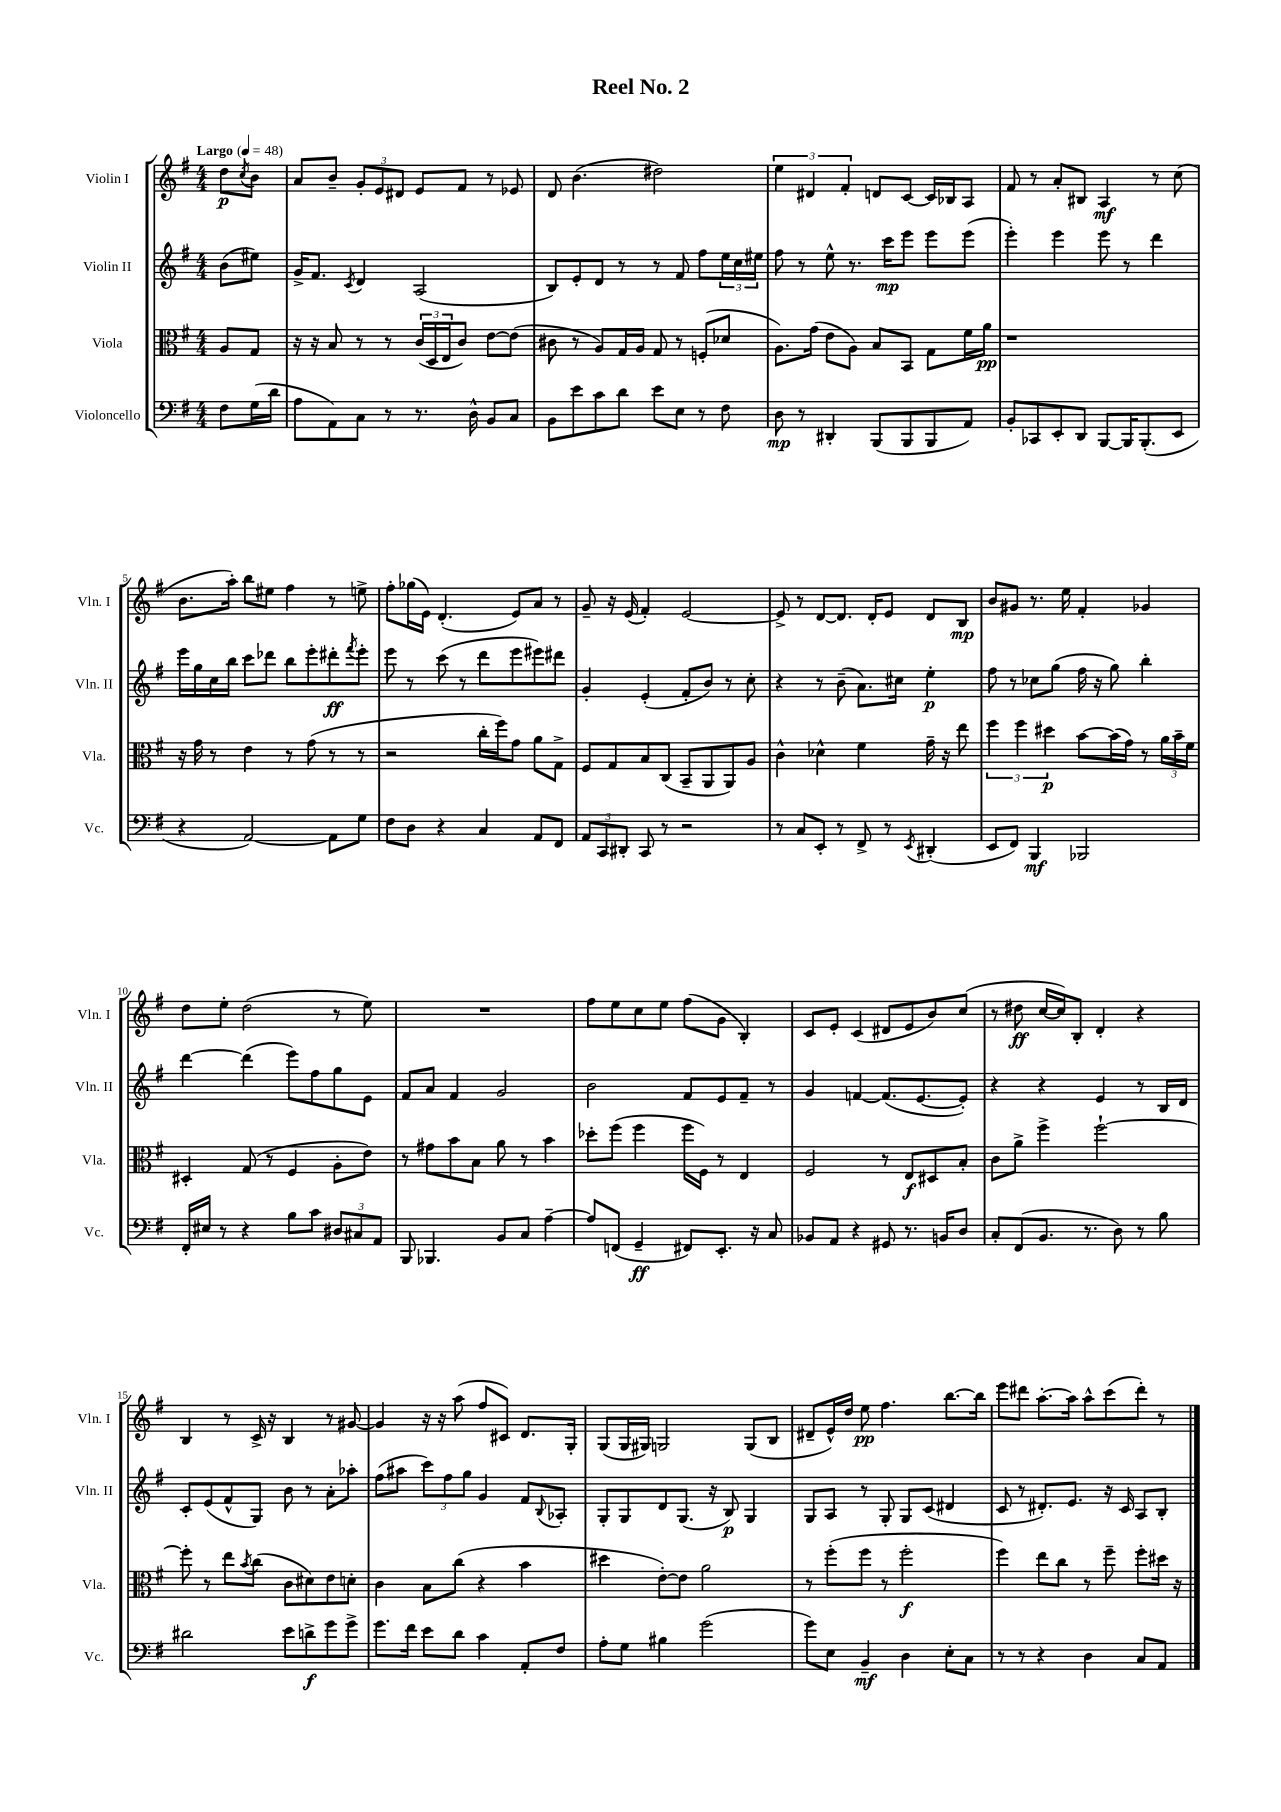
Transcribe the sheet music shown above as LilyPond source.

\header { title = "Reel No. 2" }
<<
\new StaffGroup <<
\new Staff = "s0" \with { instrumentName = "Violin I" shortInstrumentName = "Vln. I" } {
    \clef treble \key g \major \numericTimeSignature \time 4/4 \partial 4 \tempo "Largo" 4 = 48
    d''8\p \acciaccatura { c''8 } b'8 |
    a'8 b'8-- \tuplet 3/2 { g'8-. e'8 dis'8 } e'8 fis'8 r8 ees'8 |
    d'8 b'4.( dis''2) |
    \tuplet 3/2 { e''4 dis'4 fis'4-. } d'8 c'8~ c'16 bes16 a8 |
    fis'8 r8 a'8-. bis8 a4\mf r8 c''8( |
    b'8. a''16-.) b''8 eis''8 fis''4 r8 e''8-> |
    fis''8-. ges''16( e'16) d'4.-.( e'8) a'8 r8 |
    g'8-- r16 e'16( fis'4-.) e'2~ |
    e'8-> r8 d'8~ d'8. d'16-. e'8 d'8 b8\mp |
    b'8 gis'8 r8. e''16 fis'4-. ges'4 |
    d''8 e''8-. d''2( r8 e''8) |
    R1 |
    fis''8 e''8 c''8 e''8 fis''8( g'8 b4-.) |
    c'8 e'8-. c'4( dis'8 e'8 b'8) c''8( |
    r8 dis''8\ff c''16~ c''16) b8-. d'4-. r4 |
    b4 r8 c'16-> r16 b4 r8 gis'8~ |
    gis'4 r16 r16 a''8( fis''8 cis'8) d'8. g16-. |
    g8( g16 gis16) g2 g8( b8 |
    dis'8-- e'16-^) d''16 e''8\pp fis''4. b''8.~ b''16 |
    e'''8 dis'''8 a''8.~-. a''16 a''8-^ c'''8( dis'''8-.) r8 \bar "|." |
}
\new Staff = "s1" \with { instrumentName = "Violin II" shortInstrumentName = "Vln. II" } {
    \clef treble \key g \major \numericTimeSignature \time 4/4 \partial 4
    b'8( eis''8) |
    g'16-> fis'8. \acciaccatura { c'8 } d'4 a2( |
    b8) e'8-. d'8 r8 r8 fis'8 fis''8 \tuplet 3/2 { e''16 c''16 eis''16 } |
    fis''8 r8 e''8-^ r8. c'''16\mp e'''8 e'''8 e'''8( |
    e'''4-.) e'''4 e'''8 r8 d'''4 |
    e'''16 g''16 c''16 b''16 c'''8 des'''8 b''8 e'''8-. dis'''8-.\ff \acciaccatura { fis'''8 } e'''8-. |
    e'''8 r8 c'''8( r8 d'''8 e'''8 eis'''8) dis'''8 |
    g'4-. e'4-.( fis'8-. b'8) r8 c''8-. |
    r4 r8 b'8--( a'8.) cis''16 e''4-.\p |
    fis''8 r8 ces''8 g''8( fis''16 r16 g''8) b''4-. |
    d'''4~ d'''4( e'''8) fis''8 g''8 e'8 |
    fis'8 a'8 fis'4 g'2 |
    b'2 fis'8 e'8 fis'8-- r8 |
    g'4 f'4~ f'8.( e'8.~ e'8-.) |
    r4 r4 e'4 r8 b16 d'16 |
    c'8-. e'8( fis'8-^ g8) b'8 r8 a'8-. aes''8-. |
    fis''8( ais''8 \tuplet 3/2 { c'''8) fis''8 g''8 } g'4 fis'8 \appoggiatura { b8 } aes8-. |
    g8-. g8 d'8 g8.( r16 b8\p) g4 |
    g8 a8 r8 g8-. g8 c'8( dis'4 |
    c'8 r8 dis'8.-.) e'8. r16 c'16 a8 b8-. \bar "|." |
}
\new Staff = "s2" \with { instrumentName = "Viola" shortInstrumentName = "Vla." } {
    \clef alto \key g \major \numericTimeSignature \time 4/4 \partial 4
    a8 g8 |
    r16 r16 b8 r8 r8 \tuplet 3/2 { c'16( d16 e16 } c'8) e'8~ e'8( |
    cis'8 r8 a8) g16 a16 g8 r8 f8-.( des'8 |
    a8.) g'16( e'8 a8) b8 b,8 g8 fis'16 a'16\pp |
    r1 |
    r16 g'16 r8 e'4 r8 g'8( r8 r8 |
    r2 c''16-. fis''16) g'8 a'8 g8-> |
    fis8 g8 b8 c8( b,8-- a,8 a,8) a8 |
    c'4-^ des'4-^ fis'4 g'16-- r16 e''8 |
    \tuplet 3/2 { fis''4 fis''4 dis''4\p } b'8~ b'16( g'16) r8 \tuplet 3/2 { a'16 b'16-- fis'16 } |
    dis4-. g8( r8 fis4 a8-. e'8) |
    r8 gis'8 b'8 b8 a'8 r8 b'4 |
    des''8-. fis''8( fis''4 fis''16 fis16) r8 e4 |
    fis2 r8 e8\f dis8 b8-. |
    c'8 a'8-> fis''4-> fis''2~-! |
    fis''8-. r8 e''8 \acciaccatura { b'8 } c''8( c'8 dis'8) e'8 d'8-. |
    c'4 b8 c''8( r4 b'4 |
    dis''4 e'8~-.) e'8 a'2 |
    r8 fis''8-.( fis''8 r8 fis''2-.\f |
    fis''4) e''8 c''8 r8 fis''8-- fis''8-. dis''16 r16 \bar "|." |
}
\new Staff = "s3" \with { instrumentName = "Violoncello" shortInstrumentName = "Vc." } {
    \clef bass \key g \major \numericTimeSignature \time 4/4 \partial 4
    fis8 g16( d'16 |
    a8 a,8) c8 r8 r8. d16-^ b,8 c8 |
    b,8 e'8 c'8 d'8 e'8 e8 r8 fis8 |
    d8\mp r8 dis,4-. b,,8( b,,8 b,,8 a,8) |
    b,8-. ces,8 e,8-. d,8 b,,8~ b,,16 b,,8.-.( e,8 |
    r4 a,2~) a,8 g8 |
    fis8 d8 r4 c4 a,8 fis,8 |
    \tuplet 3/2 { a,8 c,8 dis,8-. } c,8 r8 r2 |
    r8 c8 e,8-. r8 fis,8-> r8 \acciaccatura { e,8 } dis,4-.( |
    e,8 fis,8) b,,4\mf bes,,2 |
    fis,16-. eis16 r8 r4 b8 c'8 \tuplet 3/2 { dis8 cis8 a,8 } |
    b,,8 bes,,4. b,8 c8 a4~-- |
    a8 f,8( g,4--\ff fis,8) e,8.-. r16 c8 |
    bes,8 a,8 r4 gis,8 r8. b,16 d8 |
    c8-. fis,8( b,8. r8. d8) r8 b8 |
    dis'2 e'8 d'8->\f g'8 g'8-> |
    g'8. fis'16 e'8 d'8 c'4 a,8-. fis8 |
    a8-. g8 bis4 g'2( |
    g'8) e8 b,4--\mf d4 e8-. c8 |
    r8 r8 r4 d4 c8 a,8 \bar "|." |
}
>>
>>
